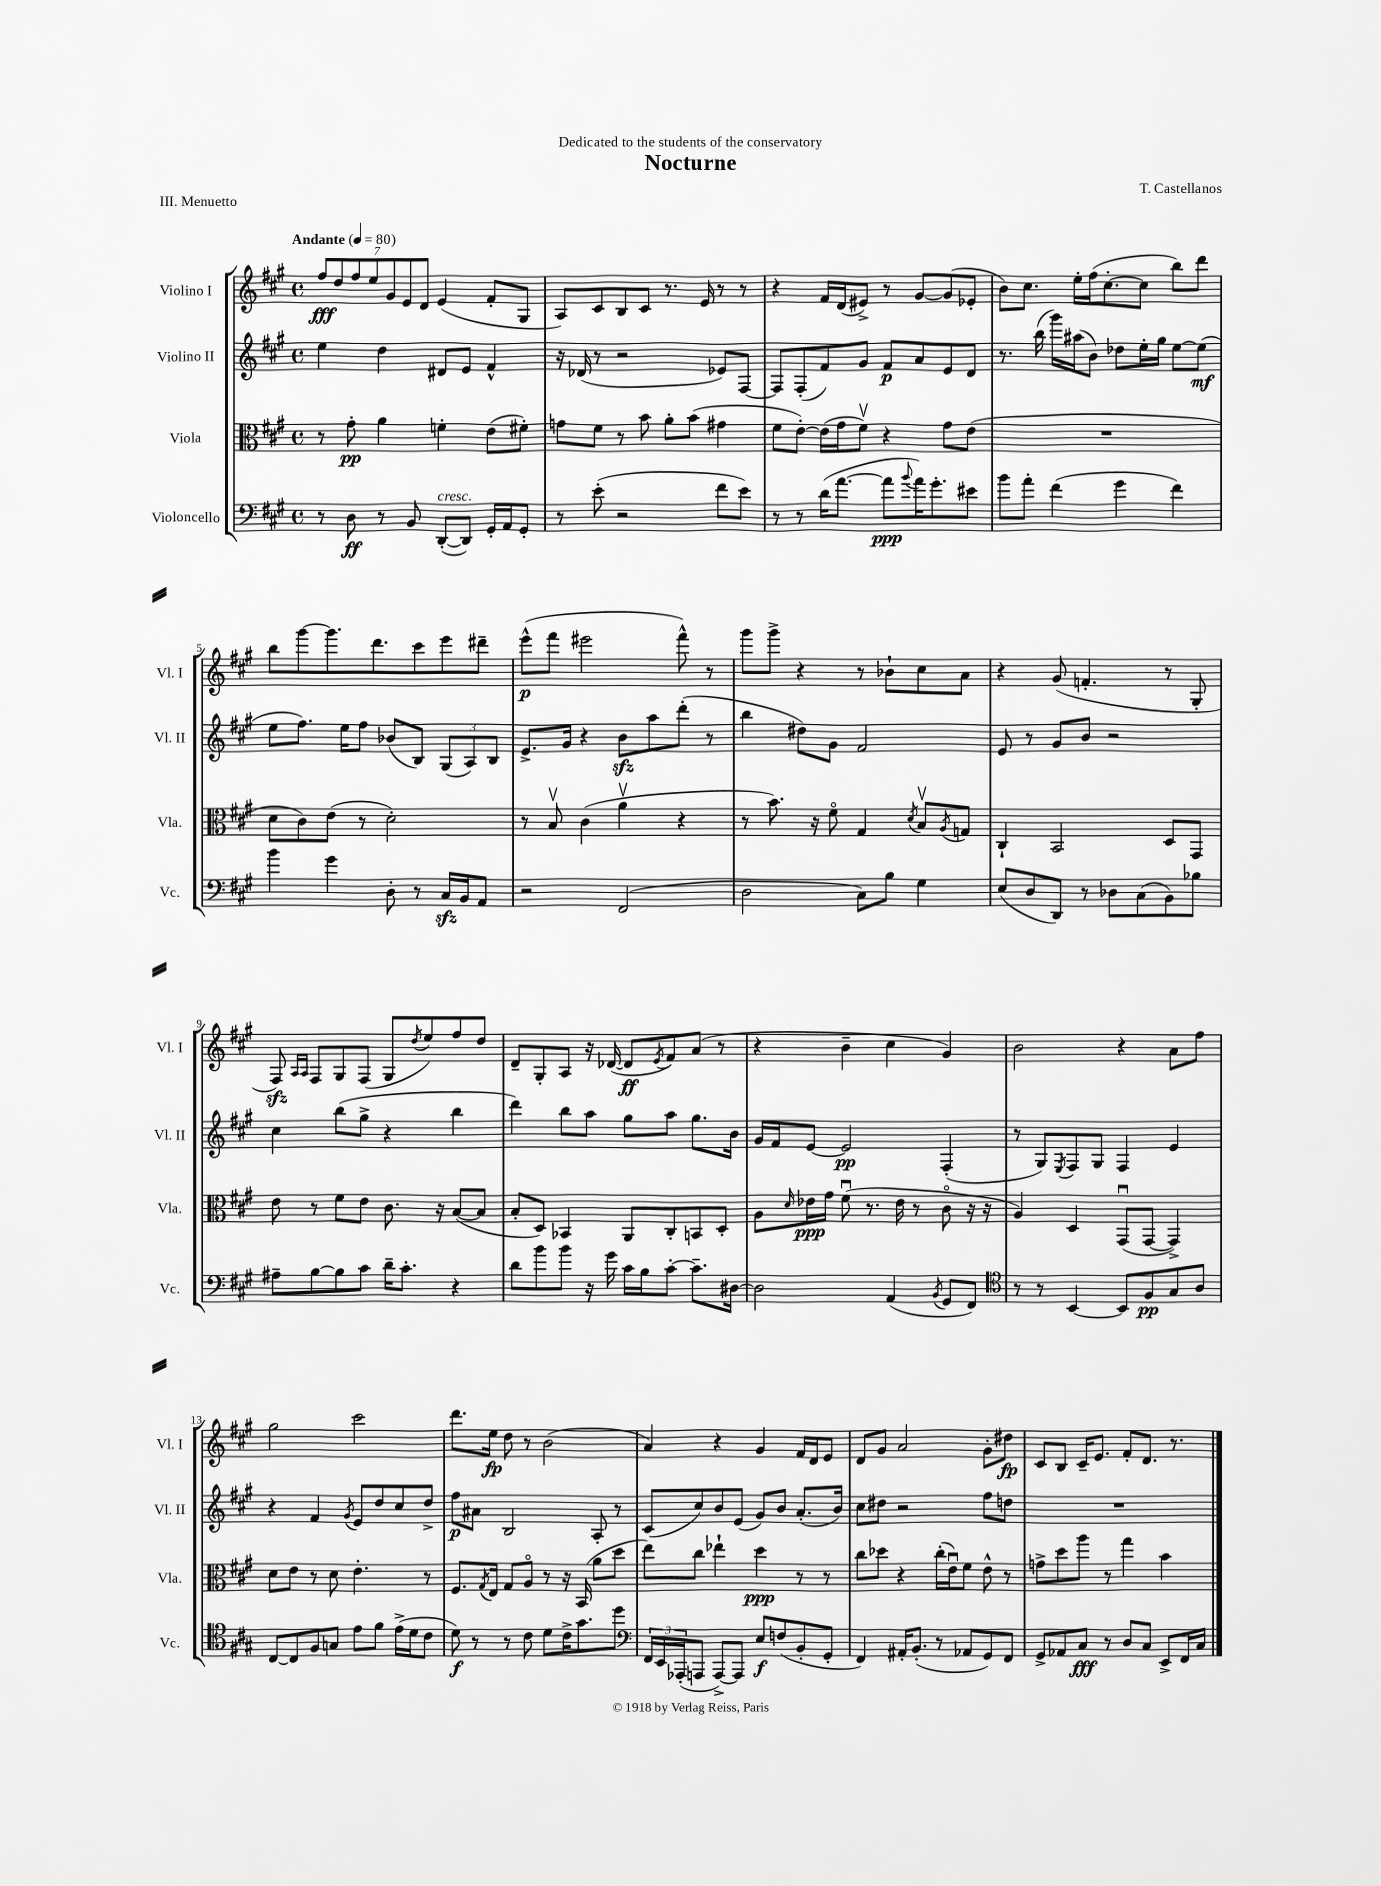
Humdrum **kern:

**kern	**dynam	**kern	**dynam	**kern	**dynam	**kern	**dynam
*part4	*part4	*part3	*part3	*part2	*part2	*part1	*part1
*staff4	*staff4	*staff3	*staff3	*staff2	*staff2	*staff1	*staff1
*I"Violoncello	*	*I"Viola	*	*I"Violino II	*	*I"Violino I	*
*I'Vc.	*	*I'Vla.	*	*I'Vl. II	*	*I'Vl. I	*
*clefF4	*	*clefC3	*	*clefG2	*	*clefG2	*
*k[f#c#g#]	*	*k[f#c#g#]	*	*k[f#c#g#]	*	*k[f#c#g#]	*
*M4/4	*	*M4/4	*	*M4/4	*	*M4/4	*
*met(c)	*	*met(c)	*	*met(c)	*	*met(c)	*
*MM80	*	*MM80	*	*MM80	*	*MM80	*
=1	=1	=1	=1	=1	=1	=1	=1
!	!	!	!	!	!	!LO:TX:a:B:t=Andante	!
8r	.	8r	.	4ee\	.	14ff#/L	fff
.	.	.	.	.	.	14dd/	.
8D\	ff	8g#'\	pp	.	.	.	.
.	.	.	.	.	.	14ff#/	.
.	.	.	.	.	.	14ee/	.
8r	.	4a\	.	4dd\	.	.	.
.	.	.	.	.	.	14g#/	.
.	.	.	.	.	.	14e/	.
8BB/	.	.	.	.	.	.	.
.	.	.	.	.	.	14d/J	.
!LO:TX:a:i:t=cresc.	!	!	!	!	!	!	!
([8DD'/L	.	4fn'\	.	8d#X/L	.	(4e/	.
8DD/J])	.	.	.	8e/J	.	.	.
16GG#'/LL	.	(8e\L	.	4f#^^/	.	8f#'/L	.
16AA/J	.	.	.	.	.	.	.
8GG#'/J	.	8f#X'\J)	.	.	.	8G#/J	.
=2	=2	=2	=2	=2	=2	=2	=2
8r	.	8gn\L	.	16r	.	8A/L)	.
.	.	.	.	(16d-X/	.	.	.
(8e'\	.	8f#\J	.	8r	.	8c#/	.
2r	.	8r	.	2r	.	8B/	.
.	.	8b\	.	.	.	8c#/J	.
.	.	8a'\L	.	.	.	8.r	.
.	.	(8b\J	.	.	.	.	.
.	.	.	.	.	.	16e/	.
8f#\L	.	4g#X\	.	8e-X/L)	.	8r	.
8e\J)	.	.	.	[8F#/J	.	8r	.
=3	=3	=3	=3	=3	=3	=3	=3
8r	.	8f#\L	.	8F#/L]	.	4r	.
8r	.	[8e'\J)	.	(8F#'/	.	.	.
(16d\KL	.	(16e\LL]	.	8f#/)	.	16f#/LL	.
[8.a\J	.	16g#\J	.	.	.	(16d/J	.
.	.	8f#v\J)	.	8g#/J	.	8e#X^/J)	.
8a\L]	ppp	4r	.	8f#/L	p	8r	.
8qqb/	.	.	.	.	.	.	.
16a\K)	.	.	.	8a/	.	[8g#/L	.
8.g#'\	.	.	.	.	.	.	.
.	.	8g#\L	.	8e/	.	(8g#/]	.
8e#X\J	.	(8e\J	.	8d/J	.	8e-X'/J	.
=4	=4	=4	=4	=4	=4	=4	=4
8b\L	.	1r	.	8.r	.	8b\L)	.
8a'\J	.	.	.	.	.	8.cc#\J	.
.	.	.	.	(16bb\	.	.	.
(4f#\	.	.	.	16ggg#\LL)	.	.	.
.	.	.	.	(16aa#X\J	.	16ee'\LL	.
.	.	.	.	8b\J)	.	(16ff#\J	.
.	.	.	.	.	.	[8.cc#'\	.
4g#\	.	.	.	8dd-X\L	.	.	.
.	.	.	.	16ee'\L	.	8cc#\J]	.
.	.	.	.	16gg#\JJ	.	.	.
4f#\)	.	.	.	[8ee\L	.	8bb\L)	.
.	.	.	.	(8ee\J]	mf	8ddd\J	.
!!LO:LB:g=z
=5	=5	=5	=5	=5	=5	=5	=5
4b\	.	8d\L	.	8ee\L	.	8bb\L	.
.	.	8c#\)	.	8.ff#\J)	.	[8ggg#\	.
4g#\	.	(8e\J	.	.	.	8.ggg#\]	.
.	.	.	.	16ee\KL	.	.	.
.	.	8r	.	8ff#\J	.	.	.
.	.	.	.	.	.	8.ddd\	.
8D'\	.	2d'\)	.	(8b-X/L	.	.	.
8r	.	.	.	8B/J)	.	8ccc#\	.
16C#zz/LL	.	.	.	(12G#/L	.	8eee\	.
16BB/J	.	.	.	.	.	.	.
.	.	.	.	12A/)	.	.	.
8AA/J	.	.	.	.	.	8ddd#X~\J	.
.	.	.	.	12B/J	.	.	.
=6	=6	=6	=6	=6	=6	=6	=6
2r	.	8r	.	8.e^/L	.	(8eee^^\L	p
.	.	8Bv/	.	.	.	8fff#\J	.
.	.	.	.	16g#/Jk	.	.	.
.	.	(4c#\	.	4r	.	2eee#X\	.
(2FF#/	.	4av\	.	8bzz\L	.	.	.
.	.	.	.	8aa\	.	.	.
.	.	4r	.	(8ddd'\J	.	8fff#^^\)	.
.	.	.	.	8r	.	8r	.
=7	=7	=7	=7	=7	=7	=7	=7
2D\	.	8r	.	4bb\	.	8ggg#\L	.
.	.	8.b\)	.	.	.	8ggg#^\J	.
.	.	.	.	8dd#X\L)	.	4r	.
.	.	16r	.	.	.	.	.
.	.	8f#\	.	8g#\J	.	.	.
8C#\L)	.	4G#/	.	2f#/	.	8r	.
8B\J	.	.	.	.	.	8b-X`\L	.
.	.	8qd/	.	.	.	.	.
4G#\	.	8Bv/L	.	.	.	8cc#\	.
.	.	8qA/	.	.	.	.	.
.	.	8Gn/J	.	.	.	8a\J	.
=8	=8	=8	=8	=8	=8	=8	=8
(8E/L	.	4C#`/	.	8e/	.	4r	.
8D/	.	.	.	8r	.	.	.
8DD/J)	.	2BB/	.	8g#/L	.	(8g#/	.
8r	.	.	.	8b/J	.	4.fn'/	.
8D-X\L	.	.	.	2r	.	.	.
(8C#\	.	.	.	.	.	.	.
8BB\)	.	8D/L	.	.	.	8r	.
8B-X\J	.	8GG#/J	.	.	.	8G#'/	.
!!LO:LB:g=z
=9	=9	=9	=9	=9	=9	=9	=9
8A#X~\L	.	8e\	.	4cc#\	.	8F#zz/)	.
.	.	.	.	.	.	16qqA/LL	.
.	.	.	.	.	.	16qqA/JJ	.
[8B\	.	8r	.	.	.	8F#/L	.
8B\]	.	8f#\L	.	(8bb\L	.	8G#/	.
8c#\J	.	8e\J	.	8gg#^\J	.	(8F#/J	.
16d~\KL	.	8.c#\	.	4r	.	8G#/L	.
8.c#'\J	.	.	.	.	.	.	.
.	.	.	.	.	.	8qdd/	.
.	.	.	.	.	.	8ee/)	.
.	.	16r	.	.	.	.	.
4r	.	([8B/L	.	4bb\	.	8ff#/	.
.	.	8B/J]	.	.	.	8dd/J	.
=10	=10	=10	=10	=10	=10	=10	=10
8d\L	.	8B'/L	.	4ddd\)	.	8d~/L	.
8b\	.	8D/J)	.	.	.	8G#'/	.
8b\J	.	4BB-X/	.	8bb\L	.	8A/J	.
16r	.	.	.	8aa\J	.	16r	.
16g#\	.	.	.	.	.	([16d-X/	.
16c#\LL	.	8AA/L	.	8gg#\L	.	8d-/L]	ff
16B\J	.	.	.	.	.	.	.
.	.	.	.	.	.	8qe/	.
[8c#'\J	.	8C#'/	.	8aa\J	.	8f#/)	.
8.c#~\L]	.	8BBn/	.	8.gg#\L	.	(8a/J	.
.	.	8D'/J	.	.	.	8r	.
[16D#X\Jk	.	.	.	16b\Jk	.	.	.
=11	=11	=11	=11	=11	=11	=11	=11
2D#\]	.	8A\L	.	16g#/LL	.	4r	.
.	.	.	.	16f#/J	.	.	.
.	.	16qqd/	.	.	.	.	.
.	.	16e-X\L	ppp	[8e/J	.	.	.
.	.	16g#\JJ	.	.	.	.	.
.	.	(8f#u\	.	2e/]	pp	4b~\	.
.	.	8.r	.	.	.	.	.
(4AA/	.	.	.	.	.	4cc#\	.
.	.	16e-\	.	.	.	.	.
.	.	8r	.	.	.	.	.
8qBB/	.	.	.	.	.	.	.
8GG#/L	.	8c#\	.	(4F#'/	.	4g#/)	.
8FF#/J)	.	16r	.	.	.	.	.
.	.	16r	.	.	.	.	.
=12	=12	=12	=12	=12	=12	=12	=12
*clefC4	*	*	*	*	*	*	*
8r	.	4A/)	.	8r	.	2b\	.
8r	.	.	.	8G#/L)	.	.	.
.	.	.	.	8qE/	.	.	.
[4BB/	.	4D/	.	8F#/	.	.	.
.	.	.	.	8G#/J	.	.	.
8BB/L]	.	(8GG#u/L	.	4F#/	.	4r	.
8F#/	pp	[8GG#/J	.	.	.	.	.
8G#/	.	4GG#^/])	.	4e/	.	8a\L	.
8A/J	.	.	.	.	.	8ff#\J	.
!!LO:LB:g=z
=13	=13	=13	=13	=13	=13	=13	=13
[8C#/L	.	8d\L	.	4r	.	2gg#\	.
8C#/]	.	8e\J	.	.	.	.	.
8F#/	.	8r	.	4f#/	.	.	.
8Gn/J	.	8d\	.	.	.	.	.
.	.	.	.	8qg#/	.	.	.
8e\L	.	4.e'\	.	8e/L	.	2ccc#\	.
8f#\J	.	.	.	8dd/	.	.	.
(16e^\LL	.	.	.	8cc#/	.	.	.
16d\J	.	.	.	.	.	.	.
8c#\J	.	8r	.	8dd^/J	.	.	.
=14	=14	=14	=14	=14	=14	=14	=14
8d\)	f	8.F#/L	.	8ff#\L	p	8.ddd\L	.
8r	.	.	.	8a#X\J	.	.	.
.	.	8qG#/	.	.	.	.	.
.	.	16E/Jk	.	.	.	16ee\Jk	fp
8r	.	8G#/L	.	2B/	.	8dd\	.
8c#\	.	8A/J	.	.	.	8r	.
8d\L	.	8r	.	.	.	(2b\	.
16c#^\K	.	16r	.	.	.	.	.
8.g#\	.	(16BB/	.	.	.	.	.
.	.	8a\L	.	8A'/	.	.	.
8dd\J	.	8dd\J	.	8r	.	.	.
=15	=15	=15	=15	=15	=15	=15	=15
*clefF4	*	*	*	*	*	*	*
24FF#/LL	.	8ee\L)	.	(8c#/L	.	4a/)	.
24EE/	.	.	.	.	.	.	.
(24AAA-X'/J	.	.	.	.	.	.	.
8AAAn/J	.	8cc#\J	.	8cc#/)	.	.	.
[8AAA^/L)	.	4ee-X`\	.	8b/	.	4r	.
8AAA/J]	.	.	.	(8e/J	.	.	.
8E/L	f	4dd\	ppp	8g#/L)	.	4g#/	.
(8Fn/	.	.	.	8b/J	.	.	.
8BB'/	.	8r	.	(8.a'/L	.	16f#/LL	.
.	.	.	.	.	.	16d/J	.
8GG#'/J	.	8r	.	.	.	8e/J	.
.	.	.	.	16b/Jk)	.	.	.
=16	=16	=16	=16	=16	=16	=16	=16
4FF#/)	.	8cc#\L	.	8cc#\L	.	8d/L	.
.	.	8dd-X\J	.	8dd#X\J	.	8g#/J	.
16AA#X'/KL	.	4r	.	2r	.	2a/	.
(8.BB'/J	.	.	.	.	.	.	.
8r	.	(16cc#'\LL	.	.	.	.	.
.	.	16eu\J)	.	.	.	.	.
8AA-X/L	.	8f#\J	.	.	.	.	.
8GG#/)	.	8e^^\	.	8ff#\L	.	8g#'\L	.
8FF#/J	.	8r	.	8ddn\J	.	8dd#X\J	fp
=17	=17	=17	=17	=17	=17	=17	=17
8GG#^/L	.	8gn^\L	.	1r	.	8c#/L	.
8AA-X/	.	8dd\	.	.	.	8B/J	.
8C#/J	fff	8aa\J	.	.	.	16c#~/KL	.
.	.	.	.	.	.	8.e/J	.
8r	.	8r	.	.	.	.	.
8D/L	.	4gg#\	.	.	.	8f#'/L	.
8C#/J	.	.	.	.	.	8.d/J	.
8EE^/L	.	4b\	.	.	.	.	.
.	.	.	.	.	.	8.r	.
16FF#/L	.	.	.	.	.	.	.
16C#/JJ	.	.	.	.	.	.	.
==	==	==	==	==	==	==	==
*-	*-	*-	*-	*-	*-	*-	*-
